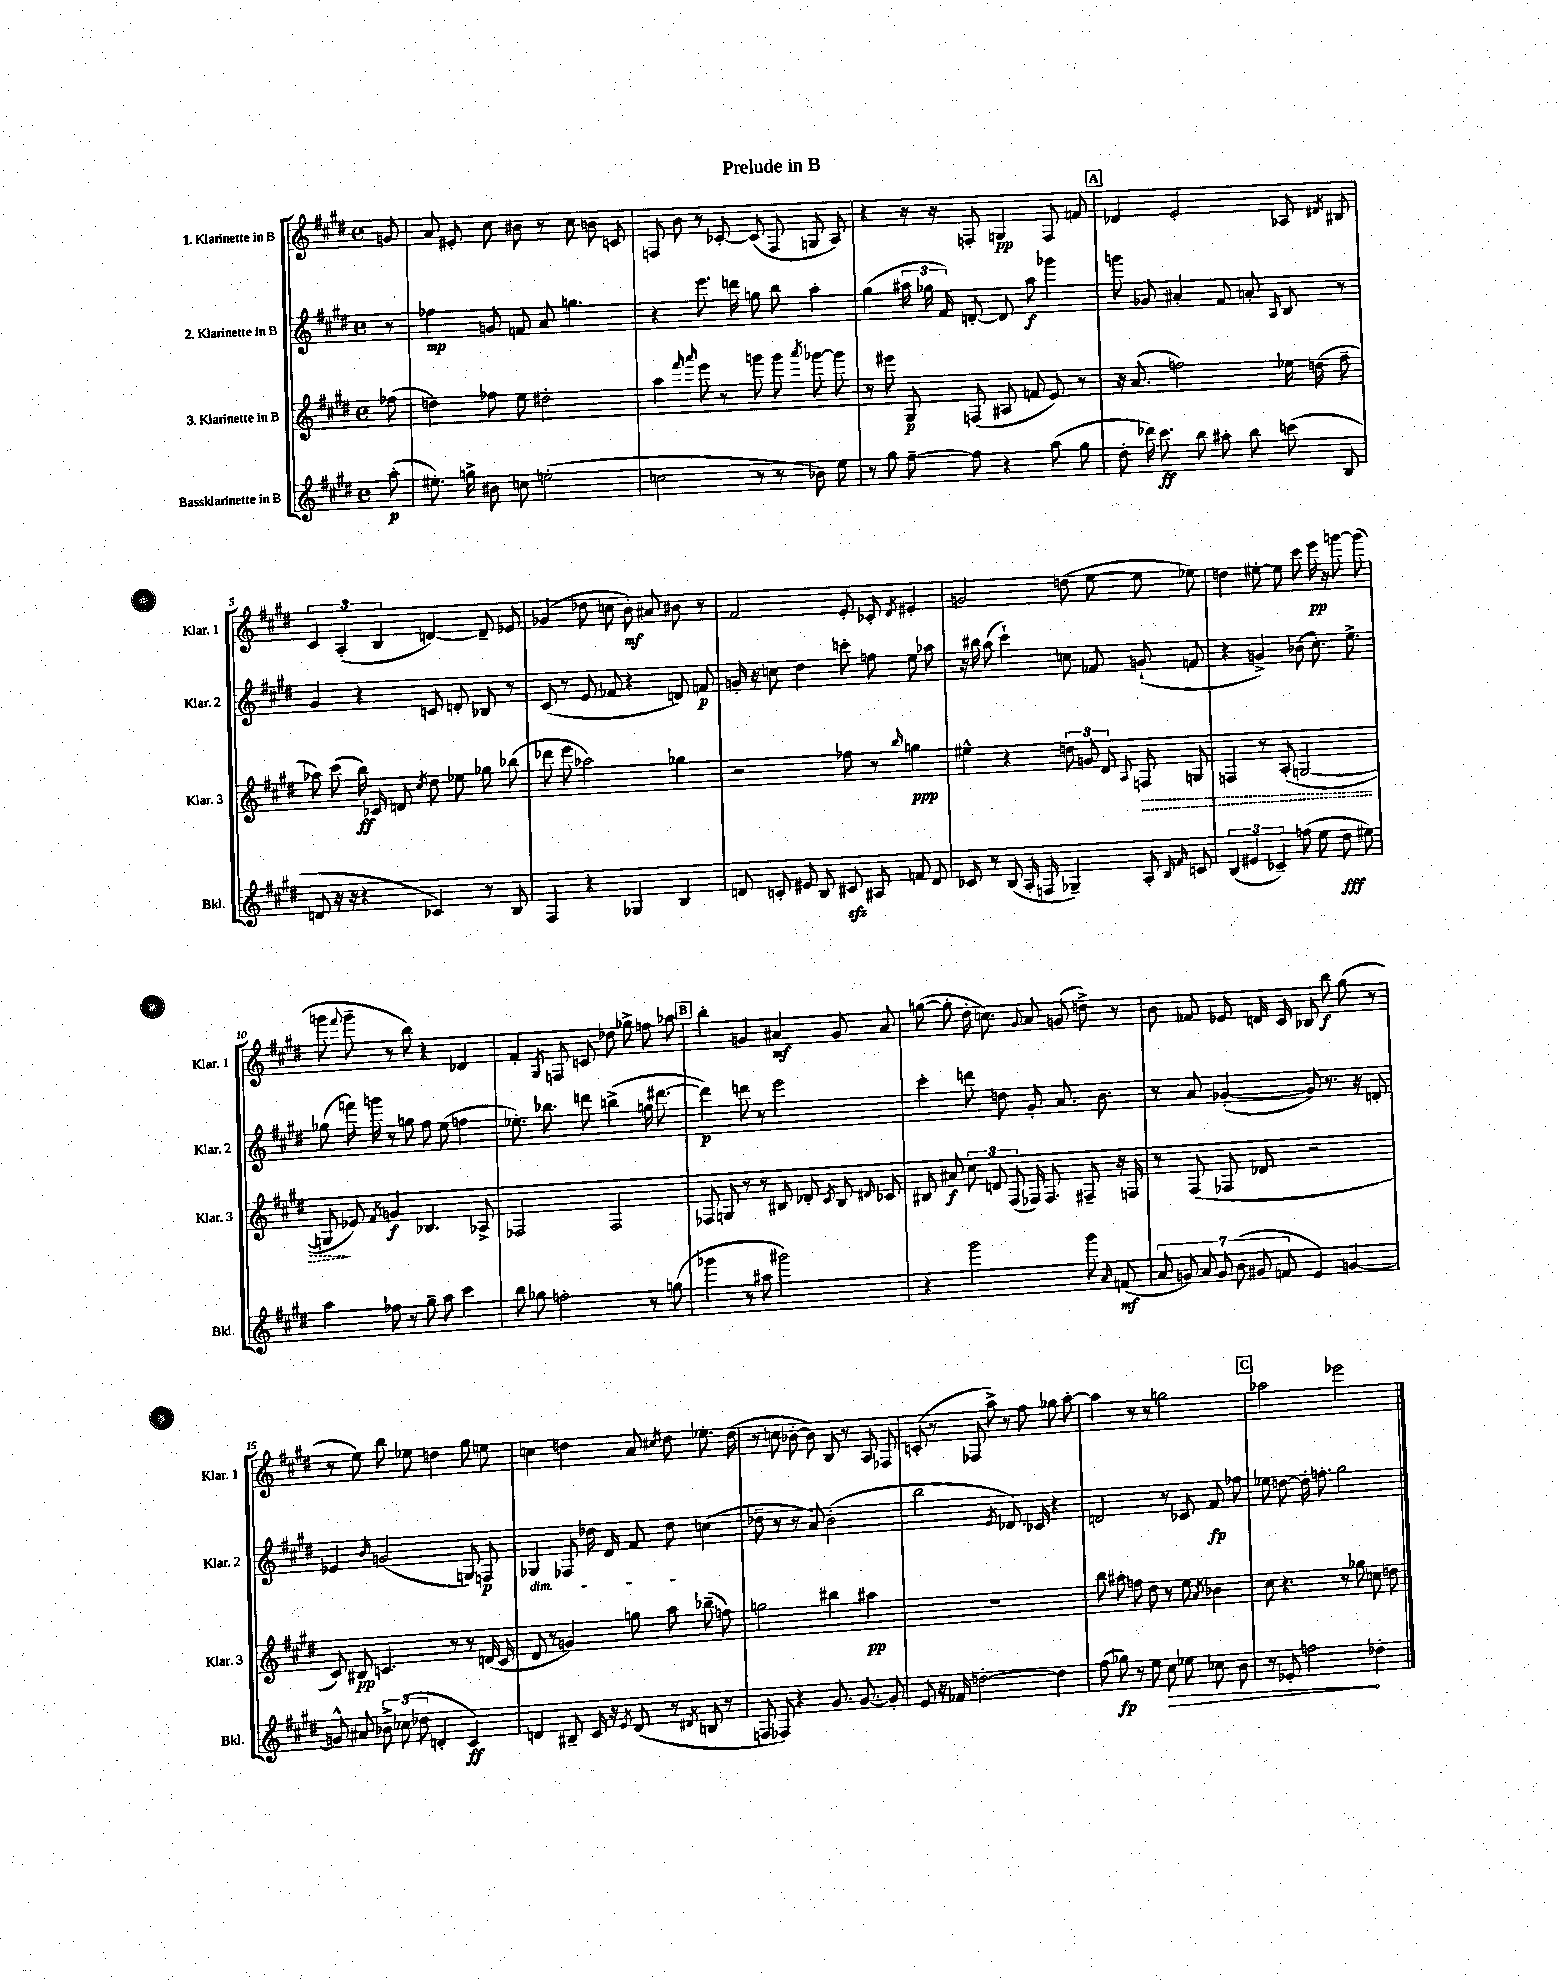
\header { title = "Prelude in B" }
<<
\new StaffGroup <<
\new Staff = "s0" \with { instrumentName = "1. Klarinette in B" shortInstrumentName = "Klar. 1" } {
    \clef treble \key e \major \defaultTimeSignature \time 4/4 \partial 8
    \autoBeamOff g'8 |
    a'8 eis'8-. cis''8 bis'8 r8 cis''8 b'8 c'8 |
    f8 b'8 r8 ces'8~-. ces'8( f8 g8 a8) |
    r4 r16 r16 f8-. g4\pp f8 f'8 |
    \mark \markup { \box "A" } des'4 e'2-. aes8 \acciaccatura { dis'8 } bis8 |
    \tuplet 3/2 { cis'4 a4-.( b4 } d'4~) d'8-- ees'8 |
    ges'4( des''8 c''8 b'8-.\mf) ais'8 bis'8 r8 |
    fis'2 e'8-. ces'8-. \acciaccatura { dis'8 } eis'4-. |
    g'2 d''8( e''8~ e''8 ees''8) |
    d''4 eis''8~-. eis''8 cis'''8 e'''16\pp r16 g'''8~ g'''8( |
    g'''8 \appoggiatura { fis'''8 } g'''8-- r8 b''8) r4 des'4 |
    fis'4-. \acciaccatura { gis8 } f8 c'8 des''8 ges''8-> f''8 aes''8 |
    \mark \markup { \box "B" } b''4-. g'4 ais'4\mf g'8 ais'8 |
    g''8~( g''8-. dis''16-. c''8.) \appoggiatura { gis'8 } a'8 g'8( d''8->) r8 |
    b'8 fes'8 ees'8 d'16 cis'16 bes8 b''8\f gis''8( r8 |
    r8 e''8) b''8 ees''8 d''4 gis''8 e''8 |
    c''4 d''4 a'8 \acciaccatura { cis''8 } d''8 ees''8.-. d''16( |
    r8 c''8 bes'8~-. bes'8) b8 r8 a8 fes8 |
    c'8-.( r8 fes8 a''8->) r8 fis''8 ges''8 a''8~-. |
    a''4 r8 r8 g''2 |
    \mark \markup { \box "C" } aes''2 ees'''2 \bar "|." |
}
\new Staff = "s1" \with { instrumentName = "2. Klarinette in B" shortInstrumentName = "Klar. 2" } {
    \clef treble \key e \major \defaultTimeSignature \time 4/4 \partial 8
    \autoBeamOff r8 |
    fes''4\mp g'8 f'8 a'8 g''4. |
    r4 e'''8. d'''16 g''8 b''8 a''4-. |
    gis''4( \tuplet 3/2 { ais''16 ges''16 fis'16) } d'8~-. d'8 ais''8\f ges'''4 |
    \mark \markup { \box "A" } g'''8 ges'8 ais'4-. fis'8 a'8-. \appoggiatura { a8 } b8 r8 |
    gis'4 r4 c'8 d'8-. bes8 r8 |
    cis'8( r8 e'8 fes'8 r4 d'8) f'8\p |
    g'16-. r16 c''8 dis''4 c'''8-. f''8 e''8 aes''8 |
    r16 bis''16 a''8( cis'''4-!) c''8 fes'8 g'8-!( f'8 |
    r4 g'4->) bes'8( cis''8.-.) e''8.-> |
    ges''8( f'''16) g'''16 r8 g''8 fis''8 e''8( f''4 |
    ees''8.-.) bes''8. d'''8 b''4->( g''16 dis'''8.~ |
    \mark \markup { \box "B" } dis'''4\p) d'''8 r8 e'''2 |
    cis'''4-. d'''8 d''8 gis'8-. a'8. b'8. |
    r8 a'8 ges'4~-.( ges'8) r8. r16 d'8-. |
    ees'4 \grace { b'16 } g'2( g8) f8\p |
    ges4\dim fes8 des''16 dis'16 fis'8 des''8\! c''4( |
    des''8-- r8 r8 a'8) b'2-.( |
    b''2 \acciaccatura { e'8 } des'8.) ces'16 r4 |
    d'2 r8 ces'8 fis'8\fp fes''8 |
    \mark \markup { \box "C" } ees''8 d''8~ d''16-. f''8.-. gis''2 \bar "|." |
}
\new Staff = "s2" \with { instrumentName = "3. Klarinette in B" shortInstrumentName = "Klar. 3" } {
    \clef treble \key e \major \defaultTimeSignature \time 4/4 \partial 8
    \autoBeamOff fes''8( |
    d''4) fes''8 e''8 dis''2-. |
    a''4 \grace { fis'''16 a'''16 } e'''8 r8 g'''8 g'''8 \acciaccatura { a'''8 } ges'''8~ ges'''8 |
    r8 eis'''8 gis8\p f8( ais8 f'8 e'8) r8 |
    \mark \markup { \box "A" } r16 a'8.( f''2) ees''16 d''16( f''8-- |
    aes''8) cis'''8( b''16\ff) ces'16 d'8 \acciaccatura { cis''8 } dis''8 ees''8 ges''8 bes''8( |
    des'''8 e'''8 aes''2) ges''4 |
    r2 fes''8 r8 \grace { b''16 } g''4\ppp |
    eis''4-^ r4 \tuplet 3/2 { d''8 g'8 dis'8 } \appoggiatura { a8 } \once \override Hairpin.style = #'dashed-line f8\> g8 |
    f4 r8 a8-.( g2~ |
    g8\! ees'8) \acciaccatura { fis'8 } g'4\f bes4. aes8-> |
    fes2 fes2 |
    \mark \markup { \box "B" } fes8 g8 r8 r8 bis8 des'8-. \acciaccatura { cis'8 } bis8 \grace { dis'16 } ces'8 |
    bis8 ais'8\f \tuplet 3/2 { cis''8 d'8 fis8( } fes16) fes8. fis8-- r16 f16 |
    r8 fis8( fes8 des'8 r2 |
    cis'8) bis8\pp c'4. r8 r8 d'16( c'16 |
    dis'8 r8 g'4) g''8 a''8 bes''8--( f''8) |
    g''2 bis''4 ais''4\pp |
    R1 |
    b''8 ais''8-. f''8 dis''8 r8 e''8 \acciaccatura { a'8 } bes'4 |
    \mark \markup { \box "C" } cis''8 r4. r8 ges''8 c''8 d''8 \bar "|." |
}
\new Staff = "s3" \with { instrumentName = "Bassklarinette in B" shortInstrumentName = "Bkl." } {
    \clef treble \key e \major \defaultTimeSignature \time 4/4 \partial 8
    \autoBeamOff a''8-.\p( |
    eis''8.-.) g''16-> bis'8 c''8 e''2-.( |
    c''2 r8 r8 bes'8) e''8 |
    r8 gis''8 fis''8~-- fis''8 r4 a''8( gis''8 |
    \mark \markup { \box "A" } dis''8-. des'''16) cis'''8.\ff b''8 ais''8-. b''8 c'''8( b8 |
    d'8 r16 r16 r4 ces'4) r8 b8 |
    fis4 r4 ges4 b4 |
    d'8 c'8-. eis'8 b8 cis'8\sfz ais8 f'8 d'8 |
    ces'8 r8 b8( a16-. f16 ges4--) a8-. \grace { b16 fis'16 } c'8 |
    \tuplet 3/2 { b4( eis'4 ces'4--) } f''8( e''8 dis''8\fff eis''8) |
    a''4 fes''8 r8 gis''8-- a''8 cis'''4 |
    b''8 ges''8 f''2-. r8 g''8( |
    \mark \markup { \box "B" } ges'''4 r8 ais''8 gis'''2) |
    r4 gis'''2 gis'''8 \grace { a'16 } f'8\mf( |
    \tuplet 7/4 { a'8 g'8) a'8 g'8 b'8( gis'8 f'8 } e'4) g'4~ |
    g'8-^ ais'8 \tuplet 3/2 { bes'8-> ces''8( des''8 } d'4-. cis'4\ff) |
    d'4 bis8-- cis'16 r16 \acciaccatura { e'8 } d'8( r8 \acciaccatura { dis'8 } b8 r8 |
    f8 fes8) r4 gis'8. gis'8.~ gis'8-. |
    e'8 r16 fes'16 d''2~-. d''4 |
    fis''8( ges''8\fp) r8 e''8 \once \override Hairpin.circled-tip = ##t cis''8\> ees''8 ces''8 b'8 |
    \mark \markup { \box "C" } r8 ees'8-. f''2\! des''4-. \bar "|." |
}
>>
>>
